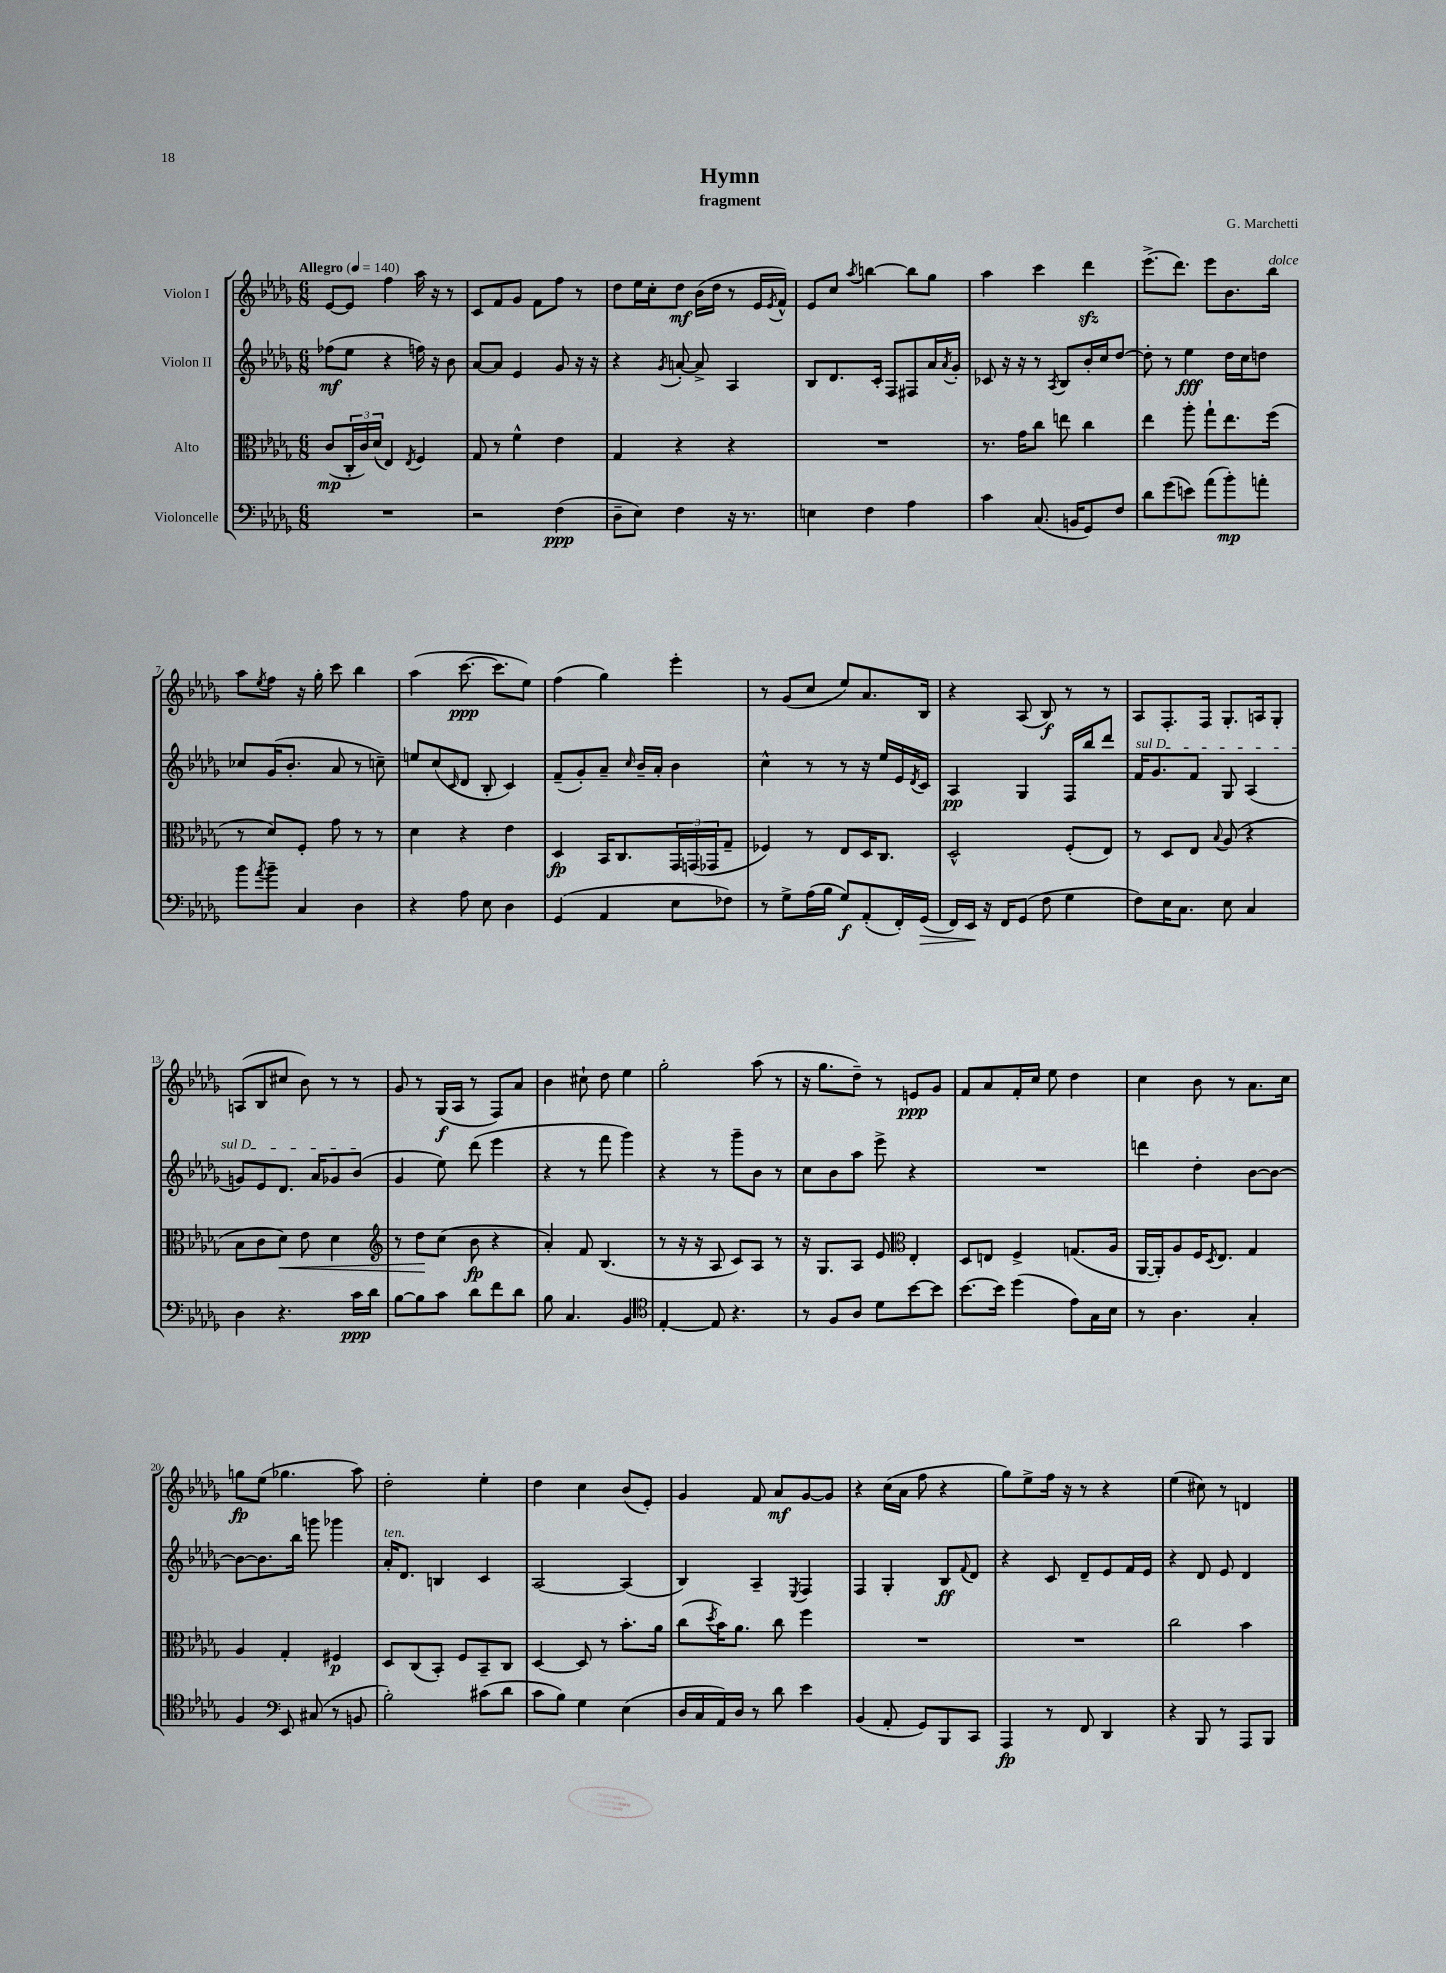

**kern	**kern	**kern	**kern
*staff4	*staff3	*staff2	*staff1
*clefF4	*clefC3	*clefG2	*clefG2
*k[b-e-a-d-g-]	*k[b-e-a-d-g-]	*k[b-e-a-d-g-]	*k[b-e-a-d-g-]
*M6/8	*M6/8	*M6/8	*M6/8
*MM140	*MM140	*MM140	*MM140
2.r	(8c/L	(8ff-\L	[8e-/L
.	24C'/L	8ee-\J	8e-/]J
.	24c/)	.	.
.	(24d-/JJ	.	.
.	4E-/)	4r	4ff\
.	8qE-/	.	.
.	4F/	16ff\)	16aa-\
.	.	16r	16r
.	.	8b-\	8r
=	=	=	=
2r	8G-/	[8a-/L	8c/L
.	8r	8a-/]J	8f/
.	4f^^\	4e-/	8g-/J
.	.	.	8f\L
(4F\	4e-\	8g-/	8ff\J
.	.	16r	8r
.	.	16r	.
=	=	=	=
8D-~\L	4G-/	4r	8dd-\L
8E-\J)	.	.	16ee-\L
.	.	.	16cc'\J
.	.	8qg-/	.
4F\	4r	[8a'/	8dd-\J
.	.	8a^/]	(16b-\LL
.	.	.	16dd-\JJ
16r	4r	4A-/	8r
8.r	.	.	.
.	.	.	16e-/LL
.	.	.	8qe-/
.	.	.	16f^^/JJ)
=	=	=	=
4E\	2.r	8B-/L	8e-/L
.	.	8.d-/	8cc/J
.	.	.	8qaa-/
4F\	.	.	[4bb\
.	.	16c'/Jk	.
.	.	8F/L	.
4A-\	.	8F#/	8bb\]L
.	.	16a-/L	8gg-\J
.	.	8qa-/	.
.	.	16g-'/JJ	.
=	=	=	=
4c\	8.r	8c-/	4aa-\
.	.	16r	.
.	16g-\LK	16r	.
(8.C/	8cc\J	8r	4ccc\
.	.	8qA-/	.
.	8ee\	8B-/L	.
16BB/LK	.	.	.
8GG-/)	4cc\	16b-'/L	4ddd-\
.	.	16cc/J	.
8F/J	.	[8dd-/J	.
=	=	=	=
8d-\L	4ee-\	8dd-'\]	(8.eee-^\L
(8g-\	.	8r	.
.	.	.	8.ddd-\J)
8e\J)	8aa-'\	4ee-\	.
(8a-\L	8gg-`\L	.	8eee-\L
8b-'\)	8.ee-\	16dd-\LL	8.b-\
.	.	16cc\J	.
8a'\J	.	8dd\J	.
.	(16ff\Jk	.	16bb-\Jk
=	=	=	=
8b-\L	8r	8cc-/L	8aa-\L
8qa-/	.	.	8qee-/
8b-~\J	8d-/L)	(16g-/K	8ff\J
.	.	8.b-'/J	.
4C/	8F'/J	.	16r
.	.	.	16gg-'\
.	8g-\	8a-/	8ccc\
4D-\	8r	8r	4bb-\
.	8r	8cc~\)	.
=	=	=	=
4r	4d-\	8ee/L	(4aa-\
.	.	(8cc/	.
.	.	16qqc/	.
8A-\	4r	8d-/J	[8.ccc\
8E-\	.	8B-'/	.
.	.	.	8.ccc\]L
4D-\	4e-\	4c/)	.
.	.	.	8ee-\J)
=	=	=	=
(4GG-/	4D-/	(8f~/L	(4ff\
.	.	8g-'/)	.
4AA-/	16BB-/LK	8a-~/J	4gg-\)
.	8.C/	.	.
.	.	16qqcc/	.
.	.	16b-~/LL	.
.	.	16a-'/JJ	.
8E-\L	24GG-/L	4b-\	4eee-'\
.	(24GG/	.	.
.	24GG-/J	.	.
8F-\J)	8G-~/J	.	.
=	=	=	=
8r	4F-/)	4cc^^\	8r
8G-^\L	.	.	(8g-/L
(16A-\L	8r	8r	8cc/J
16B-\JJ	.	.	.
8G-/L)	8E-/L	8r	8ee-/L)
(8AA-'/	16D-/K	16r	8.a-/
.	8.C/J	16ee-/LL	.
16FF'/L)	.	16e-/	.
.	.	8qd-/	.
(16GG-/JJ	.	16c/JJ	16B-/Jk
=	=	=	=
16FF/LL)	2D-^^/	4A-/	4r
16EE-/JJ	.	.	.
16r	.	.	.
16FF/LK	.	.	.
(8GG-/J	.	4G-/	(8A-/
8F\	.	.	8B-/)
4G-\	(8F'/L	16F/LL	8r
.	.	16bb-/J	.
.	8E-/J)	8ddd-/J	8r
=	=	=	=
8F\L)	8r	16f/LK	8A-/L
.	.	8.g-/	.
16E-\K	8D-/L	.	8.F'/
8.C\J	.	.	.
.	8E-/J	8f/J	.
.	.	.	16F/Jk
.	8qqB-/	.	.
8E-\	(8A-/	8G-/	8.G-'/L
4C/	4r	(4A-/	.
.	.	.	16A/k
.	.	.	8G-'/J
=	=	=	=
4D-\	8B-\L	8g/L)	(8A/L
.	8c\	8e-/	8B-/
4.r	8d-\J)	8.d-/J	8cc#/J
.	8e-\	.	8b-\)
.	.	16a-/LK	.
.	4d-\	8g-/	8r
16c\LL	.	(8b-/J	8r
16d-\JJ	.	.	.
=	=	=	=
*	*clefG2	*	*
[8B-\L	8r	4g-/	8g-/
8B-\]	8dd-\L	.	8r
8c\J	(8cc\J	8ee-\)	(16G-/LL
.	.	.	16A-/JJ
8d-\L	8b-\	(8ddd-\	8r
8f\	4r	4eee-\	8F/L)
8d-\J	.	.	8a-/J
=	=	=	=
8B-\	4a-'/)	4r	4b-\
4.C/	.	.	.
.	8f/	8r	8cc#`\
.	(4.B-/	8fff\	8dd-\
4BB-/	.	4ggg-\)	4ee-\
=	=	=	=
*clefC4	*	*	*
[4E-'/	8r	4r	2gg-'\
.	16r	.	.
.	16r	.	.
8E-/]	8A-/	8r	.
4.r	8c/L)	8ggg-~\L	.
.	8A-/J	8b-\J	(8aa-\
.	8r	8r	8r
=	=	=	=
8r	16r	8cc\L	16r
.	8.G-/L	.	8.gg-\L
8F/L	.	8b-\	.
8A-/J	8A-/J	8aa-\J	8dd-~\J)
8d-\L	8e-/	8eee-^\	8r
*	*clefC3	*	*
[8b-\	4E-'/	4r	8e/L
8b-\]J	.	.	8g-/J
=	=	=	=
[8.b-\L	8D-/L	2.r	8f/L
.	8E/J	.	8a-/
16b-\]Jk	.	.	.
(4dd-\	4F^/	.	16f'/L
.	.	.	16cc/JJ
.	.	.	8ee-\
8e-\L)	(8.G/L	.	4dd-\
16G-\L	.	.	.
16B-\JJ	16A-/Jk	.	.
=	=	=	=
8r	[16AA-/LL	4ddd\	4cc\
.	16AA-'/]J)	.	.
4.A-\	8A-/	.	.
.	16F/K	4dd-'\	8b-\
.	8qD-/	.	.
.	8.E-/J	.	.
.	.	.	8r
4G-'/	4G-/	[8b-\L	8.a-\L
.	.	8b-\_J	.
.	.	.	16cc\Jk
=	=	=	=
4F/	4A-/	8b-\_L	8gg\L
.	.	8.b-\]	(8ee-\J
*clefF4	*	*	*
8EE-/	4G-'/	.	4.gg-\
.	.	16bb-\Jk	.
(8C#/	.	8ggg\	.
8r	4F#/	4ggg-\	.
8BB/	.	.	8aa-\)
=	=	=	=
2B-'\)	8D-/L	16a-'/LK	2dd-'\
.	.	8.d-/J	.
.	(8C/	.	.
.	8BB-'/J)	4B/	.
.	8F/L	.	.
(8c#\L	8BB-~/	4c/	4ee-'\
8d-\J	8C/J	.	.
=	=	=	=
8c\L	[4D-/	[2A-/	4dd-\
8B-\J)	.	.	.
4G-\	8D-/]	.	4cc\
.	8r	.	.
(4E-\	8.b-'\L	(4A-/]	(8b-/L
.	.	.	8e-'/J)
.	16a-\Jk	.	.
=	=	=	=
16D-/LL	(8cc\L	4B-/)	4g-/
16C/	.	.	.
.	8qdd-/	.	.
16AA-/)	16b-\K)	.	.
16D-/JJ	8.a-\J	.	.
8r	.	4A-~/	8f/
8d-\	8cc\	.	8a-/L
.	.	8qE-/	.
4e-\	4ff\	4F/	[8g-/
.	.	.	8g-/]J
=	=	=	=
(4BB-/	2.r	4F/	4r
8AA-'/	.	4G-'/	(16cc\LL
.	.	.	16a-\JJ
8GG-/L)	.	.	8ff\
8BBB-/	.	8B-/L	4r
.	.	8qqf/	.
8CC/J	.	8d-/J	.
=	=	=	=
4AAA-/	2.r	4r	8gg-\L)
.	.	.	8ee-^\
8r	.	8c/	16ff\Jk
.	.	.	16r
8FF/	.	8d-~/L	8r
4DD-/	.	8e-/	4r
.	.	16f/L	.
.	.	16e-/JJ	.
=	=	=	=
4r	2cc\	4r	(4ee-\
8BBB-/	.	8d-/	8cc#\)
8r	.	8e-/	8r
8AAA-/L	4b-\	4d-/	4d/
8BBB-/J	.	.	.
==	==	==	==
*-	*-	*-	*-
